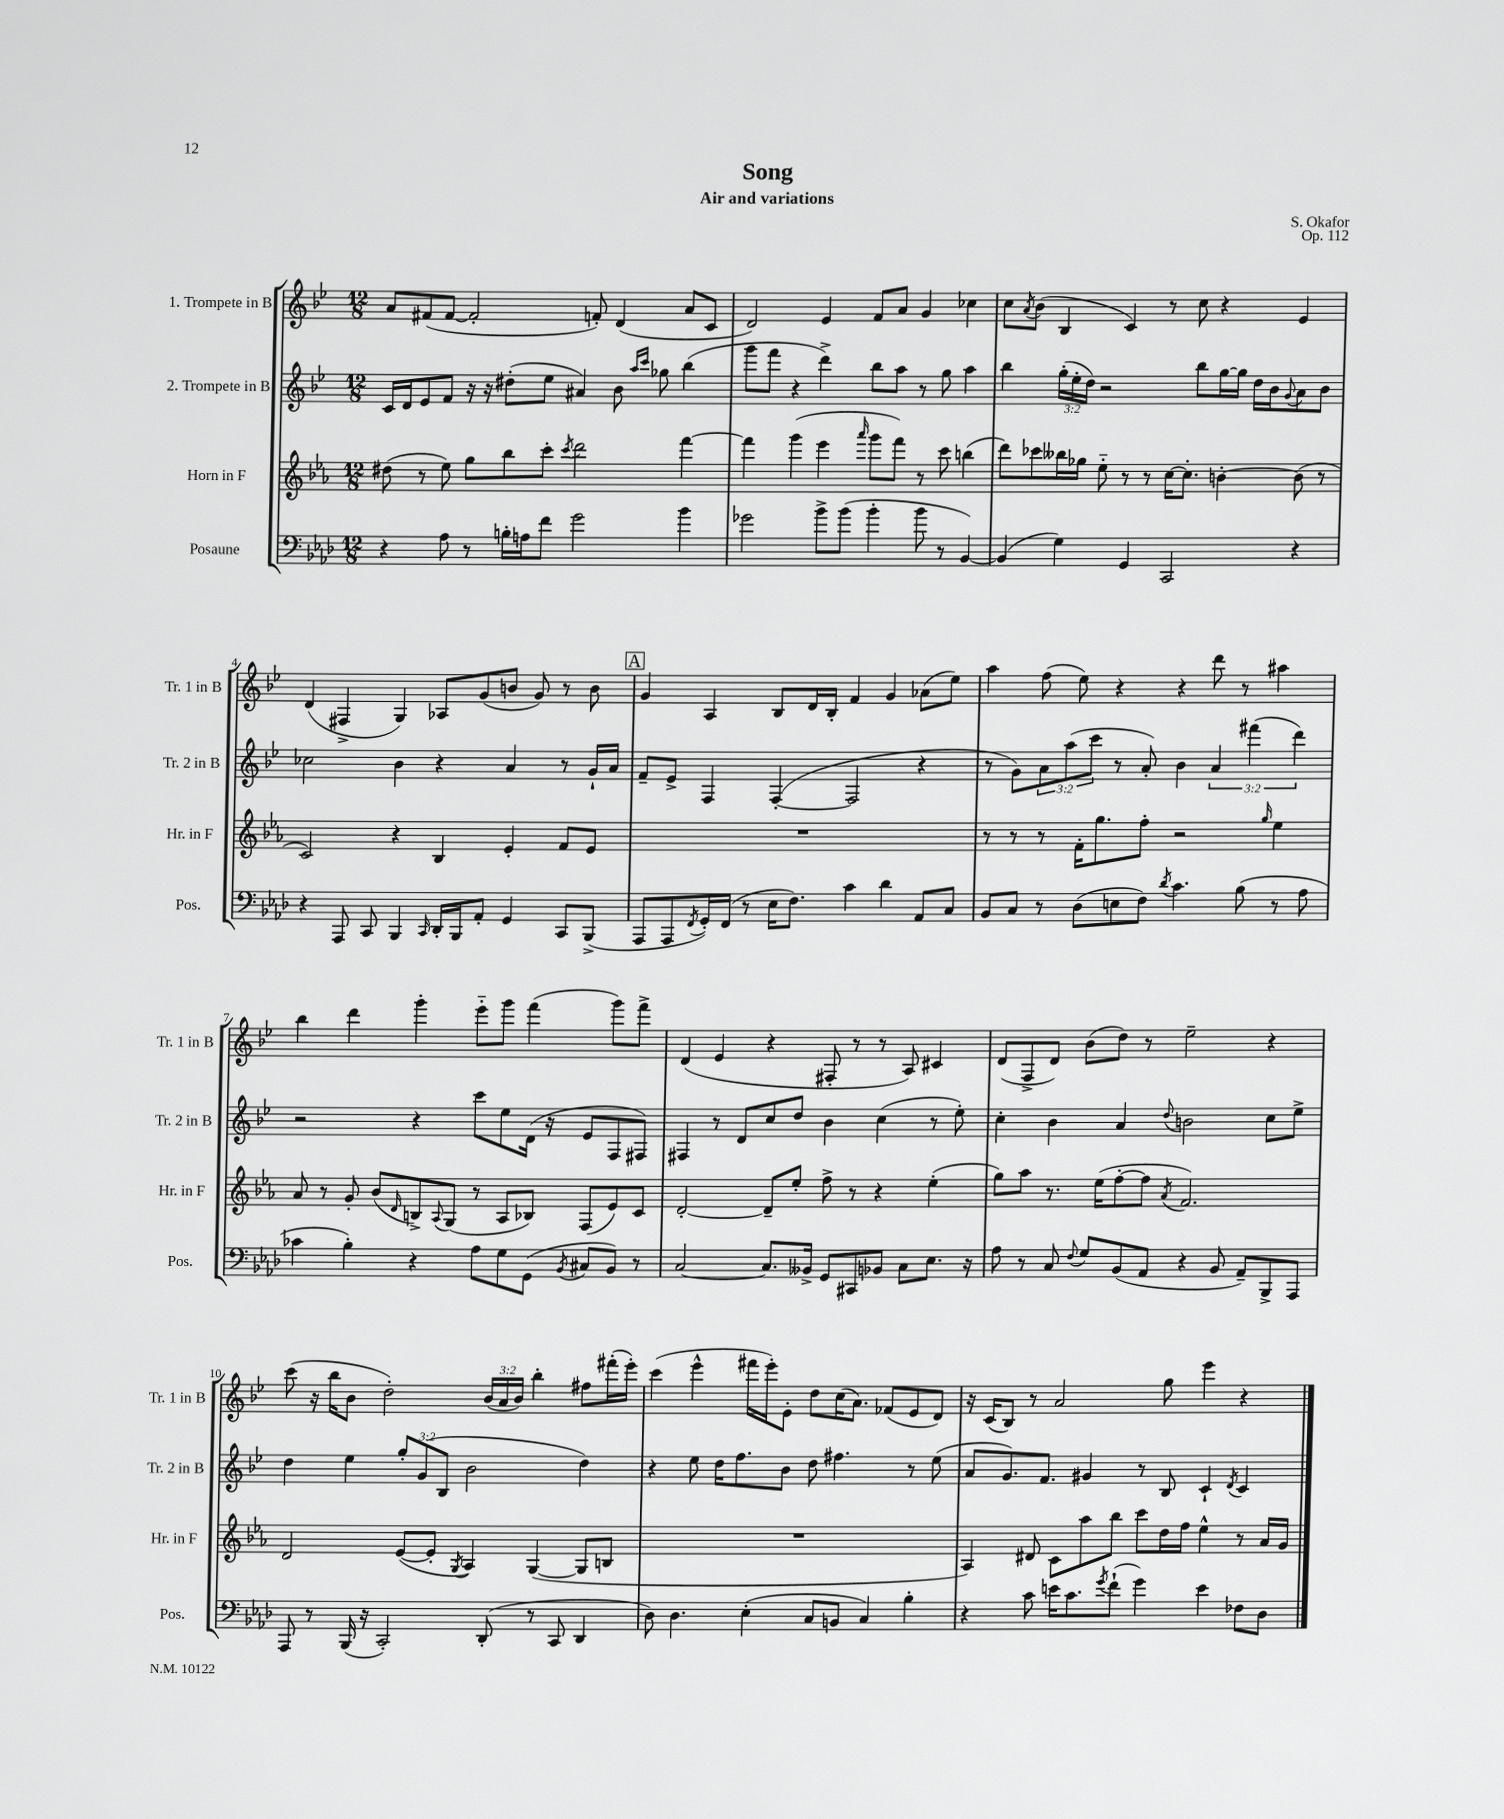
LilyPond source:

\header { title = "Song" composer = "S. Okafor" subtitle = "Air and variations" opus = "Op. 112" }
<<
\new StaffGroup <<
\new Staff = "s0" \with { instrumentName = "1. Trompete in B" shortInstrumentName = "Tr. 1 in B" } {
    \clef treble \key bes \major \numericTimeSignature \time 12/8 \override Staff.TupletNumber.text = #tuplet-number::calc-fraction-text
    a'8 fis'8( fis'8~ fis'2-. f'8-.) d'4( a'8 c'8 |
    d'2) ees'4 f'8 a'8 g'4 ces''4 |
    c''8 \acciaccatura { a'8 } bes'8( bes4 c'4) r8 c''8 r4 ees'4 |
    d'4( fis4-> g4) aes8 g'8( b'8 g'8) r8 b'8 |
    \mark \markup { \box "A" } g'4 a4 bes8 d'16 bes16-. f'4 g'4 aes'8( ees''8) |
    a''4 f''8( ees''8) r4 r4 d'''8 r8 ais''4 |
    bes''4 d'''4 g'''4-. ees'''8-_ g'''8 f'''4( g'''8) f'''8-> |
    d'4( ees'4 r4 fis8-. r8 r8 a8) cis'4 |
    d'8( f8-> d'8) bes'8( d''8) r8 ees''2-- r4 |
    c'''8( r16 bes''16 bes'8 d''2-.) \tuplet 3/2 { bes'16( a'16 bes'16) } bes''4-. fis''8 fis'''16-.( ees'''16-.) |
    c'''4( ees'''4-^ fis'''16 ees'''16-.) ees'8-. d''8 c''16( a'8.) fes'8( ees'8 d'8) |
    r16 c'16( bes8) r8 a'2 g''8 ees'''4 r4 \bar "|." |
}
\new Staff = "s1" \with { instrumentName = "2. Trompete in B" shortInstrumentName = "Tr. 2 in B" } {
    \clef treble \key bes \major \numericTimeSignature \time 12/8 \override Staff.TupletNumber.text = #tuplet-number::calc-fraction-text
    c'16 d'16 ees'8 f'8 r16 r16 dis''8-.( ees''8 ais'4) bes'8 \grace { a''16 c'''16 } ges''8 bes''4( |
    g'''8 f'''8 r4 d'''4->) bes''8 a''8 r8 g''8 a''4 |
    bes''4 \tuplet 3/2 { g''16-.( ees''16-. d''16) } r2 bes''8 g''16~ g''16 d''16 bes'16 \appoggiatura { g'8 } a'8 bes'8 |
    ces''2 bes'4 r4 a'4 r8 g'16-! a'16 |
    \mark \markup { \box "A" } f'8-- ees'8-> f4 f4~-.( f2 r4 |
    r8 g'8) \tuplet 3/2 { a'8 a''8( c'''8 } r8 a'8-.) bes'4 \tuplet 3/2 { a'4 fis'''4( d'''4) } |
    r2 r4 c'''8 ees''8 d'16( r16 ees'8 f8 fis8) |
    fis4 r8 d'8 c''8 d''8 bes'4 c''4( r8 ees''8-.) |
    c''4-. bes'4 a'4 \appoggiatura { d''8 } b'2 c''8 ees''8-> |
    d''4 ees''4 \tuplet 3/2 { g''8-. g'8( bes8 } bes'2 d''4) |
    r4 ees''8 d''16 f''8. bes'8 d''8 fis''4. r8 ees''8( |
    a'8 g'8.) f'8. gis'4 r8 bes8 c'4-! \acciaccatura { d'8 } c'4 \bar "|." |
}
\new Staff = "s2" \with { instrumentName = "Horn in F" shortInstrumentName = "Hr. in F" } {
    \clef treble \key ees \major \numericTimeSignature \time 12/8
    dis''8( r8 ees''8) g''8 bes''8 c'''8-. \acciaccatura { c'''8 } d'''2 f'''4~ |
    f'''4 g'''4( ees'''4 \grace { aes'''16 } g'''8 f'''8) r8 c'''8 b''4( |
    d'''8) ces'''8 beses''16 ges''16 ees''8-_ r8 r8 c''16~ c''8.-. b'4~-. b'8( r8 |
    c'2) r4 bes4 ees'4-. f'8 ees'8 |
    \mark \markup { \box "A" } R1. |
    r8 r8 r8 f'16-. g''8. f''8-. r2 \grace { g''16 } ees''4 |
    aes'8 r8 g'8-. bes'8( \grace { d'16 } b8->) \appoggiatura { aes8 } g8( r8 aes8 bes8) f8( ees'8) c'8 |
    d'2~-. d'8-- ees''8-. f''8-> r8 r4 ees''4-.( |
    g''8) aes''8 r8. ees''16( f''8~-. f''8 \acciaccatura { aes'8 } f'2.) |
    d'2 ees'8~( ees'8-. \acciaccatura { g8 } aes4) g4~( g8 b8 |
    R1. |
    aes4) dis'8 c'8 aes''8 bes''8 c'''8 d''16 f''16 ees''4-^ r8 aes'16 g'16 \bar "|." |
}
\new Staff = "s3" \with { instrumentName = "Posaune" shortInstrumentName = "Pos." } {
    \clef bass \key aes \major \numericTimeSignature \time 12/8
    r4 aes8 r8 b16-. a16 f'8 g'2 bes'4 |
    ges'2 bes'8-> bes'8( bes'4-. bes'8 r8 bes,4~) |
    bes,4( g4) g,4 c,2 r4 |
    r4 aes,,8 c,8 bes,,4 \grace { c,16 } des,16-. bes,,16 aes,8-. g,4 c,8 bes,,8->( |
    \mark \markup { \box "A" } aes,,8 aes,,8 \acciaccatura { f,8 } g,16-.) f,16( r8 ees16 f8.) c'4 des'4 aes,8 c8 |
    bes,8 c8 r8 des8( e8 f8) \acciaccatura { des'8 } c'4. bes8( r8 aes8 |
    ces'4 bes4-.) r4 aes8 g8 g,8( \acciaccatura { bes,8 } cis8 bes,8) r8 |
    c2~ c8. beses,16-> g,8 cis,8 bes,8 c8 ees8. r16 |
    aes8 r8 c8 \appoggiatura { f8 } g8 bes,8( aes,8 r4 bes,8 aes,8--) bes,,8-> aes,,8 |
    aes,,8 r8 bes,,16( r16 c,2-.) des,8-.( r8 c,8 des,4 |
    des8) des4. ees4-.( c8 b,8 c4) bes4-. |
    r4 c'8 e'16 c'8. \acciaccatura { g'8 } f'8-!( g'4) e'4 fes8 des8 \bar "|." |
}
>>
>>
